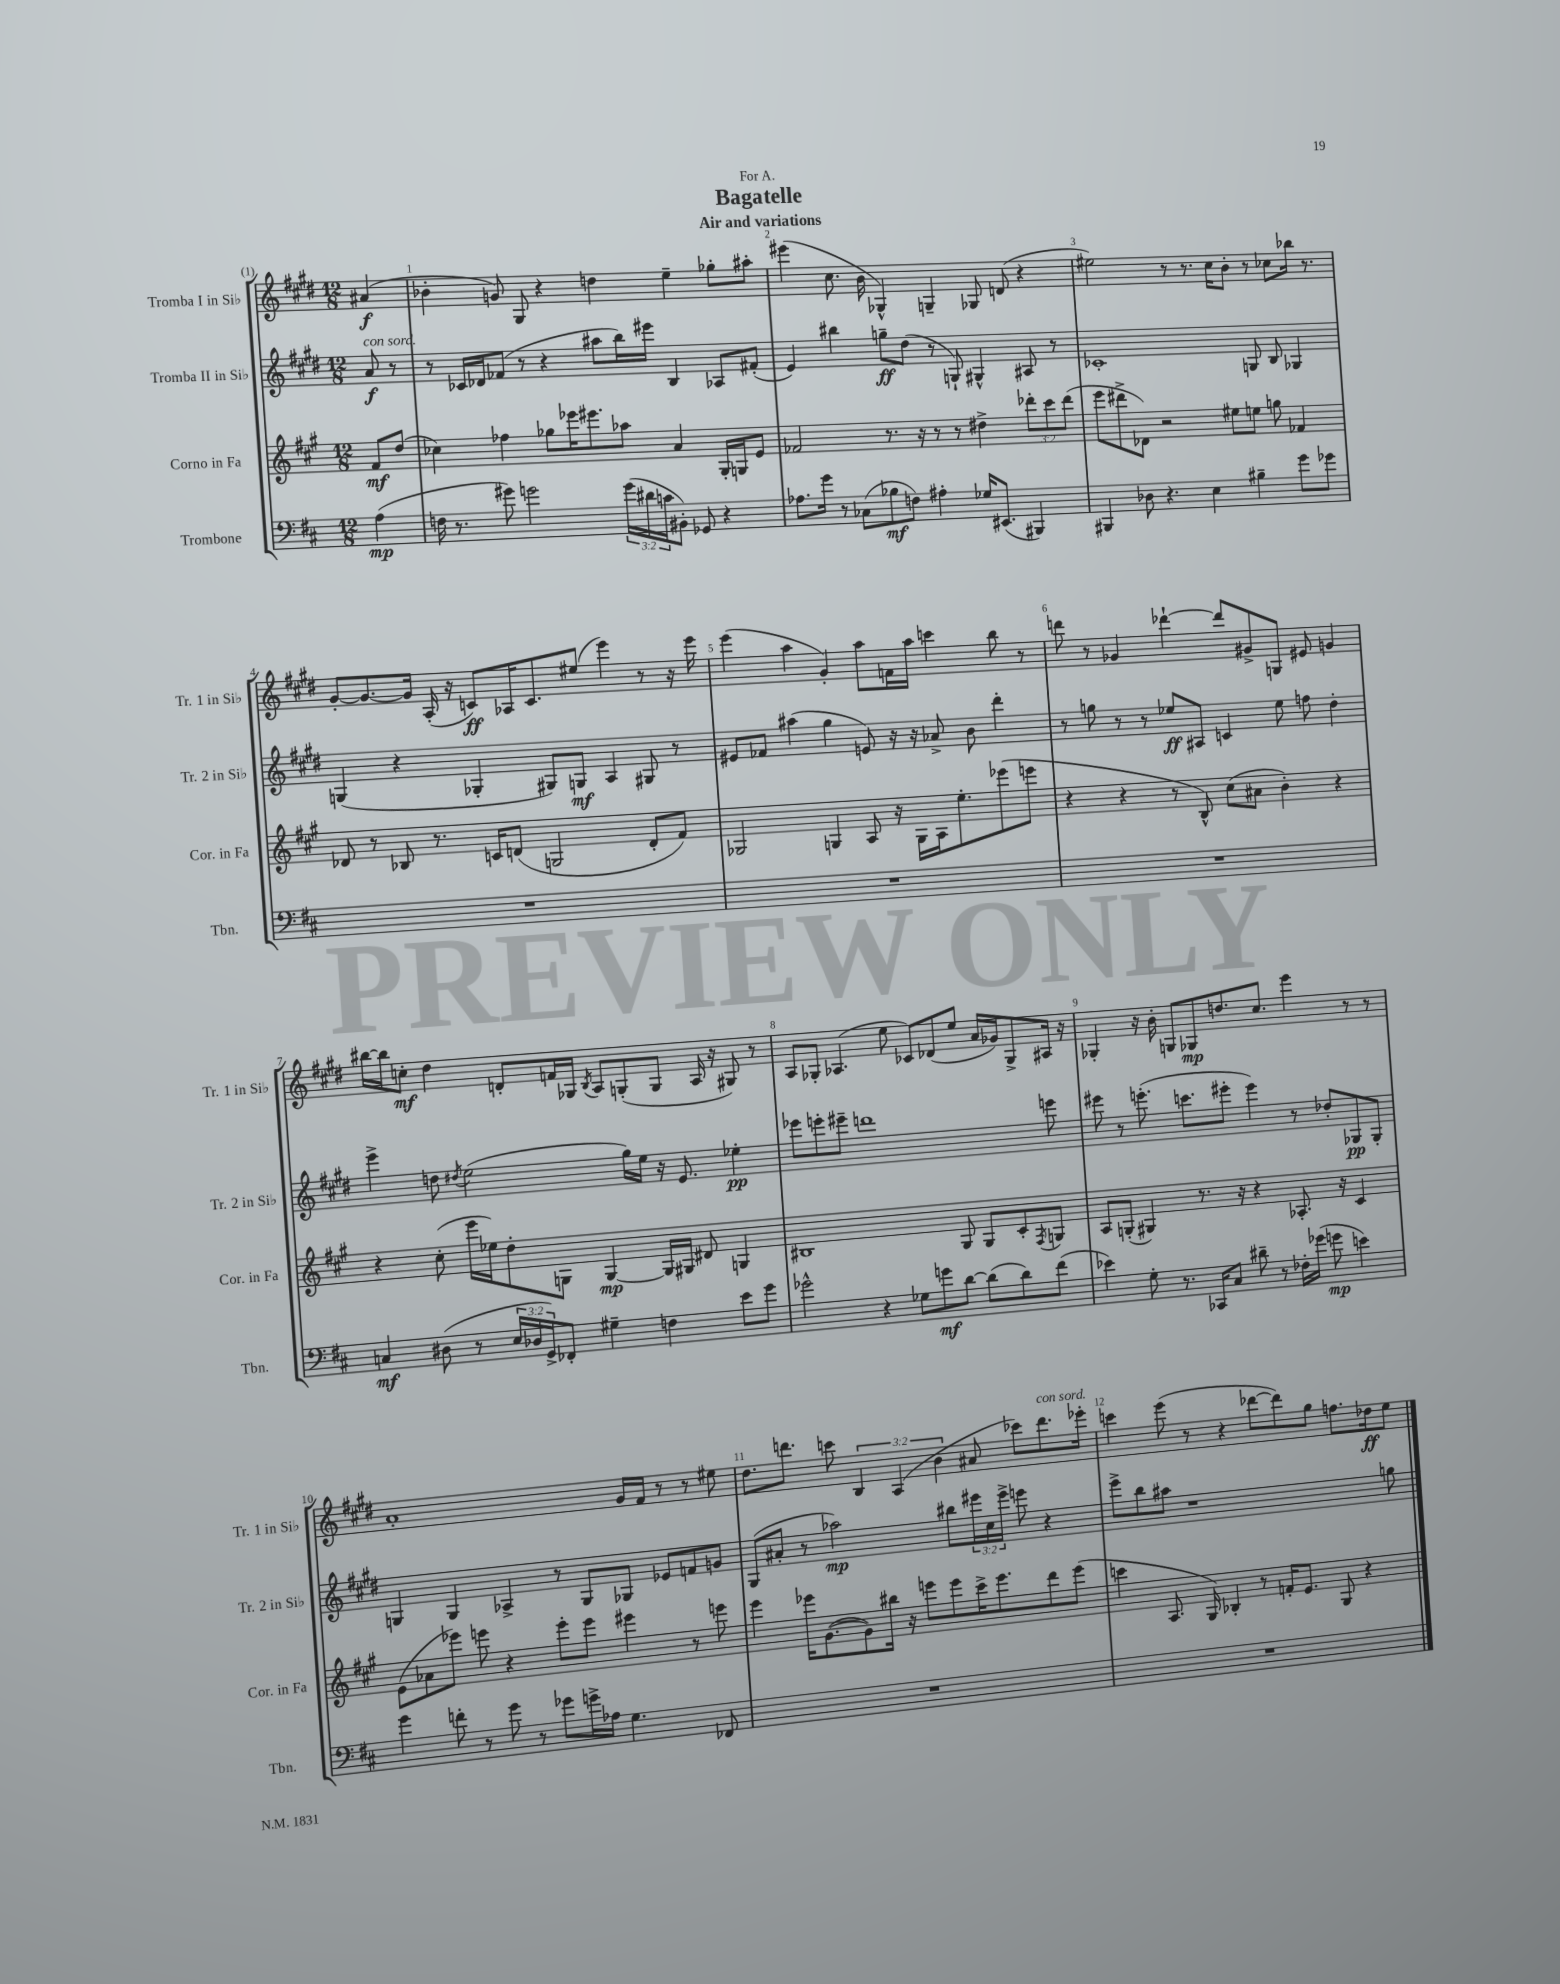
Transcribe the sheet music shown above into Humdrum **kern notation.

**kern	**kern	**kern	**kern
*staff4	*staff3	*staff2	*staff1
*clefF4	*clefG2	*clefG2	*clefG2
*k[f#c#]	*k[f#c#g#]	*k[f#c#g#d#]	*k[f#c#g#d#]
*M12/8	*M12/8	*M12/8	*M12/8
(4A	8f#	8a	(4a#
.	(8dd	8r	.
=	=	=	=
16F	4cc-)	8r	4b-'
8.r	.	.	.
.	.	16c-	.
.	.	16d-	.
8g#)	4ff-	(8f-	8g)
2g	.	8r	8G#
.	8gg-	4r	4r
.	16eee-	.	.
.	8.eee#	.	.
.	.	8aa#	4dd
(24g	8aa-	16bb)	.
24d#	.	.	.
.	.	16eee#	.
24c	.	.	.
8BB#')	4a	4B	4ee~
8GG-	.	.	.
4r	16G#'	8A-	8gg-'
.	16G	.	.
.	8e	(8f#'	8aa#'
=	=	=	=
8.A-	2f-	4e)	(4eee#
16g	.	.	.
8r	.	4bb#	8.cc#
(8C-	.	.	.
.	.	.	16b
8B-	8.r	8gg~	4G-^^)
8F)	.	(8dd#	.
.	16r	.	.
4A#'	8r	8r	4G~
.	8r	8G`)	.
16G-	4dd#^	4G#^^	8G-
(8.EE#	.	.	.
.	.	.	(8d
4BBB#)	12ddd-'	8A#	4r
.	12ccc#	.	.
.	.	8r	.
.	(12ddd-	.	.
=	=	=	=
4BBB#	8eee	1c-'	2ee#)
.	8ddd#^	.	.
8D-	8d-)	.	.
4.r	2r	.	.
.	.	.	8r
.	.	.	8.r
4E	.	.	.
.	.	.	16cc#
.	8ee#	.	8b'
4B#~	8ee	8G	8r
.	8gg	8B	8cc-
8g	4f-	4G-	16bb-
.	.	.	8.r
8g-	.	.	.
=	=	=	=
1.r	8d-	(4G	[8g#'
.	8r	.	8.g#_
.	8B-	4r	.
.	.	.	16g#]
.	8.r	.	(16A'
.	.	.	16r
.	.	4G-'	8c)
.	16c	.	.
.	(8d	.	16A-
.	.	.	8.c
.	2G	8G#)	.
.	.	8G	(8ee#
.	.	4A	4eee)
.	8d'	8G#	8r
.	8f#)	8r	16r
.	.	.	16eee
=	=	=	=
1.r	2G-	8e#	(4eee
.	.	8f-	.
.	.	(4aa#	4aa
.	4G	4gg#	4g#')
.	8A	8e)	8aa
.	16r	16r	16f
.	16G	16r	16aa
.	16A	8a-^	4ccc
.	8.ee'	.	.
.	.	8b	.
.	(8eee-	4ddd#'	8bb
.	8eee	.	8r
=	=	=	=
1.r	4r	8r	8ddd
.	.	8gg	8r
.	4r	8r	4g-
.	.	8r	.
.	8r	8ee-	[4ddd-`
.	8B^^)	8A#	.
.	(8cc#	4c	8ddd-]
.	8a#	.	8g#^
.	4b')	8ee-	8G
.	.	8ff	8e#
.	4r	4dd#'	4g
=	=	=	=
4C	4r	4eee^	[16bb#
.	.	.	16bb#]
.	.	.	8cc'
(8D#	(8cc#'	8dd	4dd#
.	.	8qdd#	.
8r	16eee	(2ee	.
.	16ee-)	.	.
24E	8dd'	.	8d'
24D-	.	.	.
24GG^)	.	.	.
8FF-'	8G	.	16f
.	.	.	16G-
.	.	.	8qB
4G#~	[4G	.	8A
.	.	16gg#)	(8G'
.	.	16ee	.
4F	16G]	16r	8G
.	16G#	8.e	.
.	8d#	.	16A
.	.	.	16r
8e	4G	4ee-'	8G#)
8g	.	.	8r
=	=	=	=
2g-^^	1B#	8eee-	8A
.	.	8eee'	8G-'
.	.	8eee#~	(4.A-
.	.	1ddd	.
4r	.	.	.
.	.	.	8ee
8G-	.	.	8c-)
8g	.	.	(8d-
[8d	8G#	.	8ee
(8d]	8G#	.	16a
.	.	.	16g-)
8d)	8c#'	.	8G-^
.	8qF#	.	.
(8f#	8G	8eee	16A#
.	.	.	16r
=	=	=	=
4e-)	8A	8eee#	4G-'
.	(8G'	8r	.
8G'	4G#)	(8.eee'	16r
.	.	.	16b'
8.r	.	.	8G
.	.	8.ccc	.
.	8.r	.	8G-
16CC-	.	.	.
8C#	.	8eee#'	8.dd
.	16r	.	.
8d#~	4r	4eee#)	.
.	.	.	8.cc#
8r	.	.	.
16F-'	8.A-'	8r	4eee
(16g-	.	.	.
8g	.	8dd-'	.
.	16r	.	.
4e)	4c#	8G-	8r
.	.	8G-'	8r
=	=	=	=
4g	(8e	4G	1a'
.	8a-	.	.
8f'	8eee-)	4G	.
8r	8eee	.	.
8g	4r	4A-^	.
8r	.	.	.
8g-	8eee'	8r	.
16g^	8eee	8G	.
16A-	.	.	.
4.G	4eee#	8G-	16g#
.	.	.	16f#
.	.	8e-	8r
.	8r	8f	8r
8FF-	8eee	8g	8ee#
=	=	=	=
1.r	4eee	(8G#	8.dd#
.	.	8a#'	.
.	.	.	8.ddd
.	16eee-	8r	.
.	([8.g#	.	.
.	.	2aa-)	8ccc
.	8g#])	.	6B
.	16bb#	.	.
.	.	.	(6A
.	16r	.	.
.	8eee	.	.
.	.	.	6b
.	8eee	8bb#	.
.	16ccc#^	24eee#	8a#
.	.	24cc#	.
.	8.eee	.	.
.	.	24eee#^	.
.	.	8eee	8ccc-)
.	8ddd	4r	8.ddd
.	(8eee	.	.
.	.	.	16eee-'
=	=	=	=
1.r	4ccc	8eee^	4ccc
.	.	8bb	.
.	8.A	8aa#	(8eee
.	.	1r	8r
.	16G#)	.	.
.	4B-'	.	4r
.	8r	.	[8ddd-
.	16f'	.	8ddd-])
.	8.e	.	.
.	.	.	8gg#
.	8G#	.	8.ff
.	4r	.	.
.	.	.	16dd-
.	.	8gg	8ee
==	==	==	==
*-	*-	*-	*-
